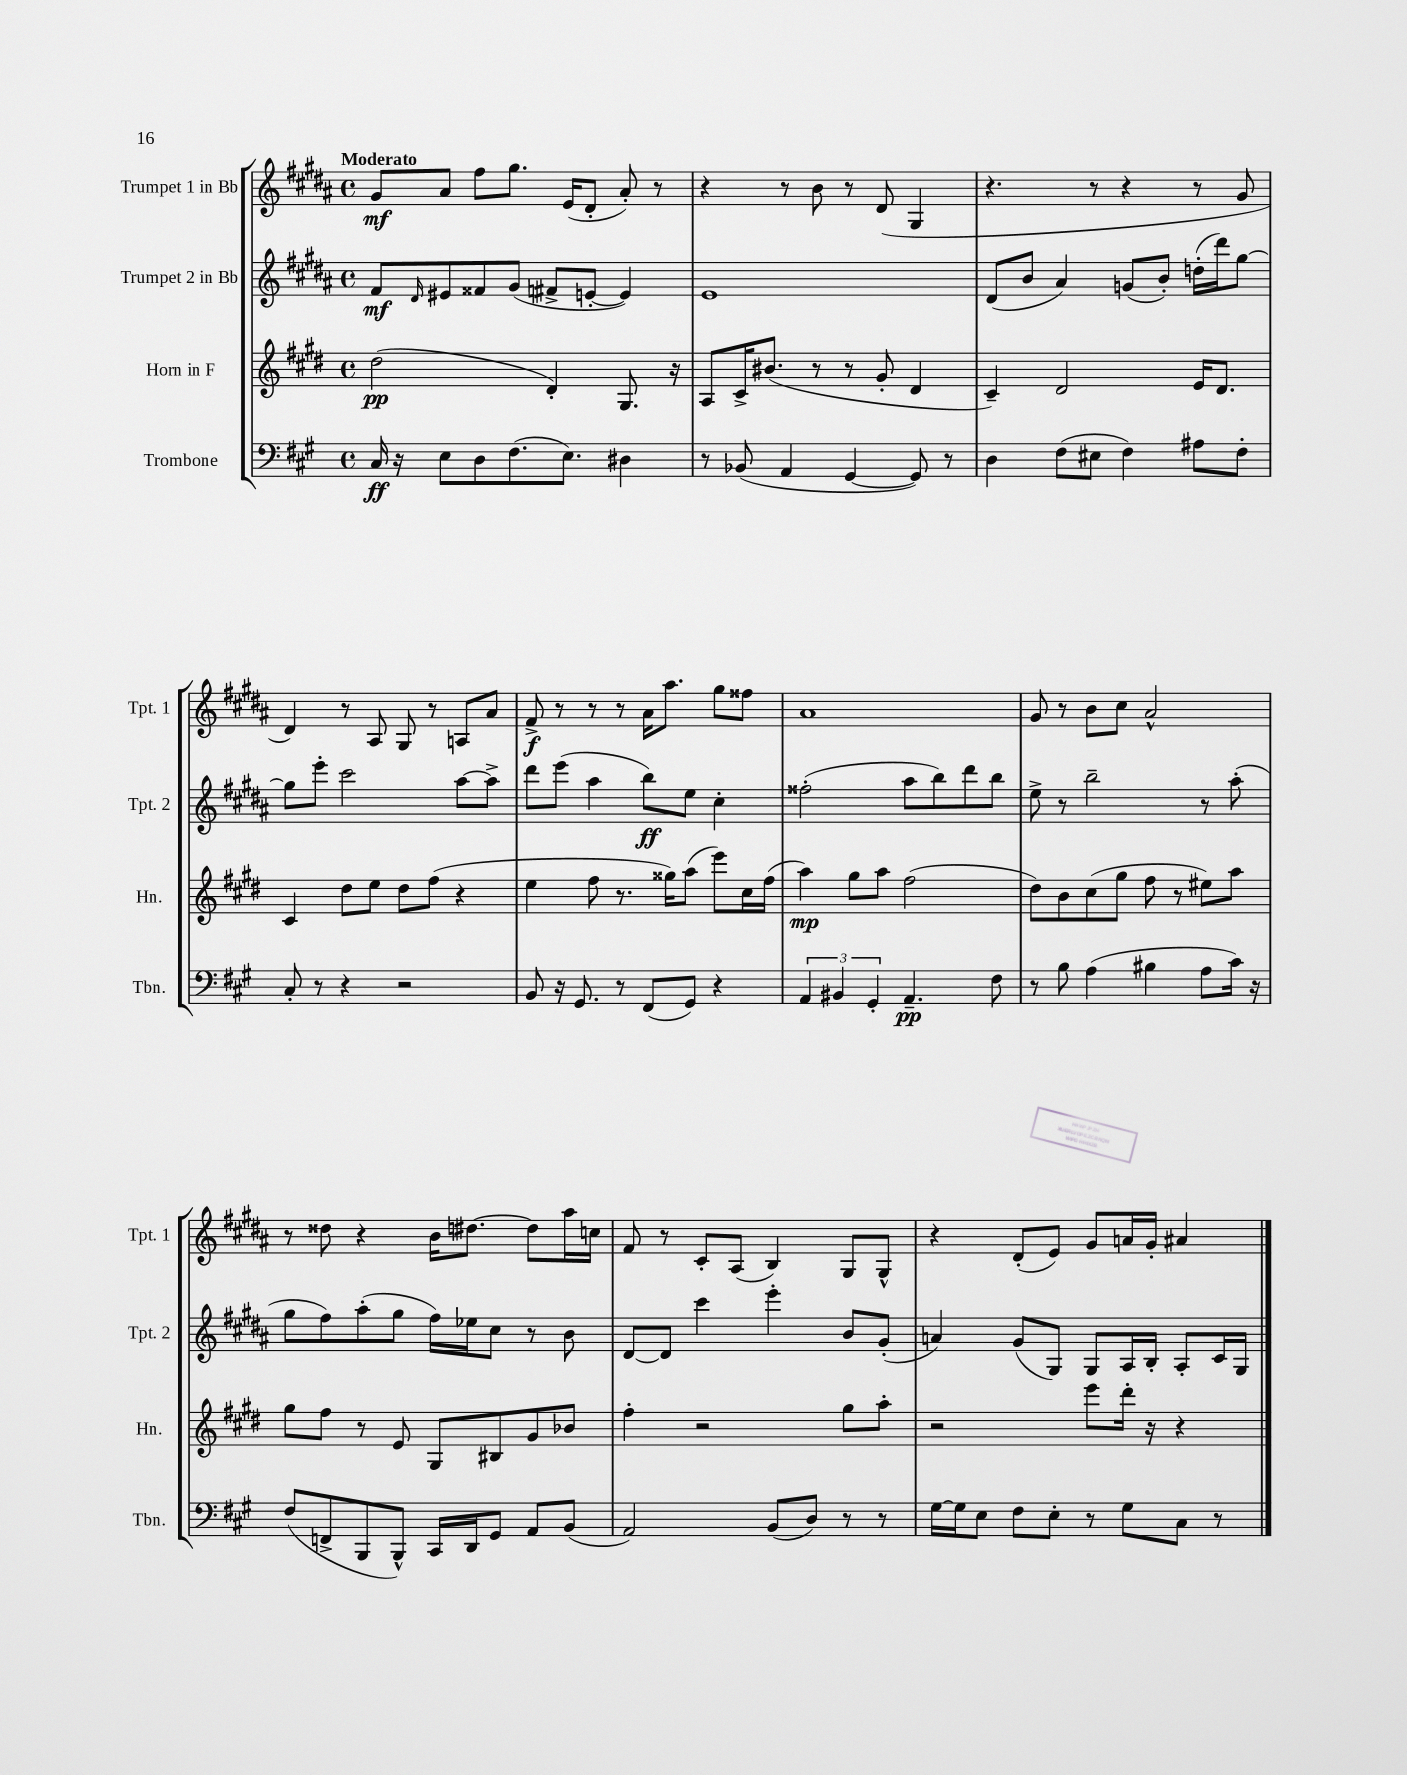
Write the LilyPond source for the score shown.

<<
\new StaffGroup <<
\new Staff = "s0" \with { instrumentName = "Trumpet 1 in Bb" shortInstrumentName = "Tpt. 1" } {
    \clef treble \key b \major \defaultTimeSignature \time 4/4 \tempo "Moderato"
    gis'8\mf ais'8 fis''8 gis''8. e'16( dis'8-. ais'8-.) r8 |
    r4 r8 b'8 r8 dis'8( gis4 |
    r4. r8 r4 r8 gis'8 |
    dis'4) r8 ais8 gis8 r8 a8 ais'8 |
    fis'8->\f r8 r8 r8 ais'16 ais''8. gis''8 fisis''8 |
    ais'1 |
    gis'8 r8 b'8 cis''8 ais'2-^ |
    r8 disis''8 r4 b'16 dis''8.~ dis''8 ais''16 c''16 |
    fis'8 r8 cis'8-. ais8( b4) gis8 gis8-^ |
    r4 dis'8-.( e'8) gis'8 a'16 gis'16-. ais'4 \bar "|." |
}
\new Staff = "s1" \with { instrumentName = "Trumpet 2 in Bb" shortInstrumentName = "Tpt. 2" } {
    \clef treble \key b \major \defaultTimeSignature \time 4/4
    fis'8\mf \grace { dis'16 } eis'8 fisis'8 gis'8( fis'8-> e'8~-. e'4) |
    e'1 |
    dis'8( b'8 ais'4) g'8( b'8-.) d''16-.( dis'''16) gis''8~ |
    gis''8 e'''8-. cis'''2 ais''8~ ais''8-> |
    dis'''8 e'''8( ais''4 b''8\ff) e''8 cis''4-. |
    fisis''2-.( ais''8 b''8) dis'''8 b''8 |
    e''8-> r8 b''2-- r8 ais''8-.( |
    gis''8 fis''8) ais''8-.( gis''8 fis''16) ees''16 cis''8 r8 b'8 |
    dis'8~ dis'8 cis'''4 e'''4-. b'8 gis'8-.( |
    a'4) gis'8( gis8) gis8 ais16 b16-. ais8-. cis'16 gis16 \bar "|." |
}
\new Staff = "s2" \with { instrumentName = "Horn in F" shortInstrumentName = "Hn." } {
    \clef treble \key e \major \defaultTimeSignature \time 4/4
    dis''2\pp( dis'4-.) gis8. r16 |
    a8 cis'16-> bis'8.( r8 r8 gis'8-. dis'4 |
    cis'4--) dis'2 e'16 dis'8. |
    cis'4 dis''8 e''8 dis''8 fis''8( r4 |
    e''4 fis''8 r8. gisis''16) a''8( e'''8) cis''16 fis''16( |
    a''4\mp) gis''8 a''8 fis''2( |
    dis''8) b'8 cis''8( gis''8 fis''8 r8 eis''8) a''8 |
    gis''8 fis''8 r8 e'8 gis8 bis8 gis'8 bes'8 |
    fis''4-. r2 gis''8 a''8-. |
    r2 e'''8 dis'''16-. r16 r4 \bar "|." |
}
\new Staff = "s3" \with { instrumentName = "Trombone" shortInstrumentName = "Tbn." } {
    \clef bass \key a \major \defaultTimeSignature \time 4/4
    cis16\ff r16 e8 d8 fis8.( e8.) dis4 |
    r8 bes,8( a,4 gis,4~ gis,8) r8 |
    d4 fis8( eis8 fis4) ais8 fis8-. |
    cis8-. r8 r4 r2 |
    b,8 r16 gis,8. r8 fis,8( gis,8) r4 |
    \tuplet 3/2 { a,4 bis,4 gis,4-. } a,4.--\pp fis8 |
    r8 b8 a4( bis4 a8 cis'16) r16 |
    fis8( f,8-> b,,8 b,,8-^) cis,16 d,16 gis,8 a,8 b,8( |
    a,2) b,8( d8) r8 r8 |
    gis16~ gis16 e8 fis8 e8-. r8 gis8 cis8 r8 \bar "|." |
}
>>
>>
\layout { \context { \Score \remove "Bar_number_engraver" } }
